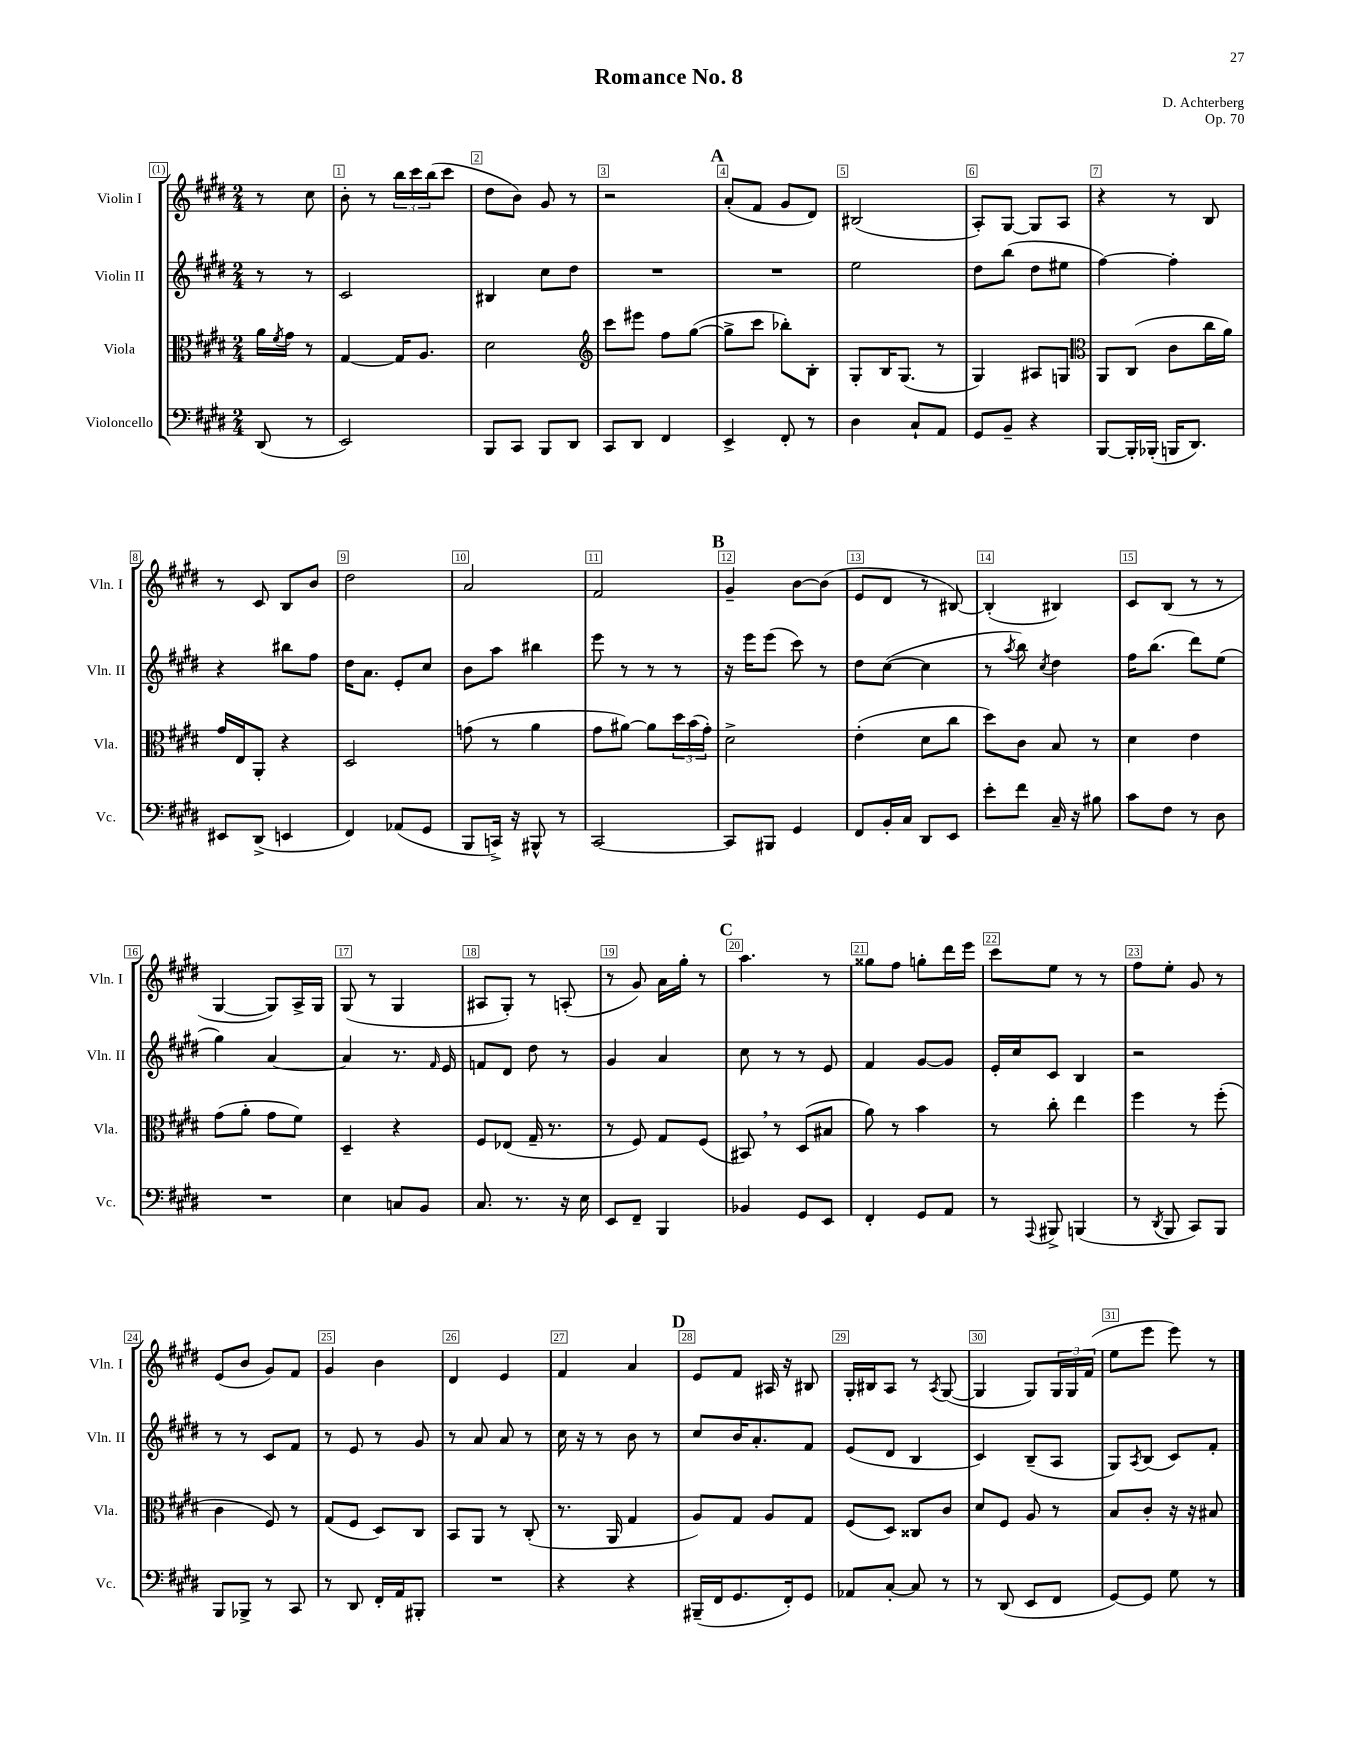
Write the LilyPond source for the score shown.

\header { title = "Romance No. 8" composer = "D. Achterberg" opus = "Op. 70" }
<<
\new StaffGroup <<
\new Staff = "s0" \with { instrumentName = "Violin I" shortInstrumentName = "Vln. I" } {
    \clef treble \key e \major \numericTimeSignature \time 2/4 \partial 4
    r8 cis''8 |
    b'8-. r8 \tuplet 3/2 { b''16 cis'''16 b''16( } cis'''8 |
    dis''8 b'8) gis'8 r8 |
    r2 |
    \mark \markup { \bold "A" } a'8-.( fis'8 gis'8 dis'8) |
    bis2( |
    a8-.) gis8~ gis8 a8 |
    r4 r8 b8 |
    r8 cis'8 b8 b'8 |
    dis''2 |
    a'2 |
    fis'2 |
    \mark \markup { \bold "B" } gis'4-- b'8~ b'8( |
    e'8 dis'8 r8 bis8~) |
    bis4-.( bis4) |
    cis'8 b8( r8 r8 |
    gis4~ gis8) a16-> gis16 |
    gis8( r8 gis4 |
    ais8 gis8-.) r8 a8-.( |
    r8 gis'8) a'16 gis''16-. r8 |
    \mark \markup { \bold "C" } a''4. r8 |
    gisis''8 fis''8 g''8-. dis'''16 e'''16 |
    cis'''8 e''8 r8 r8 |
    fis''8 e''8-. gis'8 r8 |
    e'8( b'8 gis'8) fis'8 |
    gis'4 b'4 |
    dis'4 e'4 |
    fis'4 a'4 |
    \mark \markup { \bold "D" } e'8 fis'8 ais16 r16 bis8 |
    gis16-. bis16 a8 r8 \acciaccatura { a8 } gis8~( |
    gis4 gis8) \tuplet 3/2 { gis16 gis16 fis'16( } |
    e''8 e'''8 e'''8) r8 \bar "|." |
}
\new Staff = "s1" \with { instrumentName = "Violin II" shortInstrumentName = "Vln. II" } {
    \clef treble \key e \major \numericTimeSignature \time 2/4 \partial 4
    r8 r8 |
    cis'2 |
    bis4 cis''8 dis''8 |
    R2 |
    \mark \markup { \bold "A" } R2 |
    e''2 |
    dis''8 b''8( dis''8 eis''8 |
    fis''4~) fis''4-. |
    r4 bis''8 fis''8 |
    dis''16 a'8. e'8-. cis''8 |
    b'8 a''8 bis''4 |
    e'''8 r8 r8 r8 |
    \mark \markup { \bold "B" } r16 e'''16 e'''8( cis'''8) r8 |
    dis''8 cis''8~( cis''4 |
    r8 \acciaccatura { a''8 } b''8) \acciaccatura { cis''8 } dis''4 |
    fis''16 b''8.( dis'''8) e''8( |
    gis''4) a'4~ |
    a'4 r8. \grace { fis'16 } e'16 |
    f'8 dis'8 dis''8 r8 |
    gis'4 a'4 |
    \mark \markup { \bold "C" } cis''8 r8 r8 e'8 |
    fis'4 gis'8~ gis'8 |
    e'16-. cis''16 cis'8 b4 |
    r2 |
    r8 r8 cis'8 fis'8 |
    r8 e'8 r8 gis'8 |
    r8 a'8 a'8 r8 |
    cis''16 r16 r8 b'8 r8 |
    \mark \markup { \bold "D" } cis''8 b'16 a'8.-. fis'8 |
    e'8( dis'8 b4 |
    cis'4) b8--( a8 |
    gis8) \acciaccatura { a8 } b8( cis'8) fis'8-. \bar "|." |
}
\new Staff = "s2" \with { instrumentName = "Viola" shortInstrumentName = "Vla." } {
    \clef alto \key e \major \numericTimeSignature \time 2/4 \partial 4
    a'16 \acciaccatura { fis'8 } gis'16 r8 |
    gis4~ gis16 a8. |
    dis'2 |
    \clef treble cis'''8 eis'''8 fis''8 gis''8~( |
    \mark \markup { \bold "A" } gis''8-> cis'''8 bes''8-.) b8-. |
    gis8-. b16 gis8.( r8 |
    gis4) ais8 g8 |
    \clef alto a,8 cis8( cis'8 cis''16 a'16) |
    gis'16 e16 a,8-. r4 |
    dis2 |
    g'8( r8 a'4 |
    gis'8 ais'8~) ais'8 \tuplet 3/2 { dis''16 b'16( gis'16-.) } |
    \mark \markup { \bold "B" } dis'2-> |
    e'4-.( dis'8 cis''8 |
    dis''8) cis'8 b8 r8 |
    dis'4 e'4 |
    gis'8( a'8-. gis'8 fis'8) |
    dis4-- r4 |
    fis8 ees8( gis16-- r8. |
    r8 fis8) gis8 fis8( |
    \mark \markup { \bold "C" } bis,8) \breathe r8 dis8( bis8 |
    a'8) r8 b'4 |
    r8 cis''8-. e''4 |
    fis''4 r8 fis''8-.( |
    cis'4 fis8) r8 |
    gis8( fis8 dis8) cis8 |
    b,8 a,8 r8 cis8-.( |
    r8. a,16 gis4 |
    \mark \markup { \bold "D" } a8) gis8 a8 gis8 |
    fis8( dis8) cisis8 cis'8 |
    dis'8 fis8 a8 r8 |
    b8 cis'8-. r16 r16 bis8 \bar "|." |
}
\new Staff = "s3" \with { instrumentName = "Violoncello" shortInstrumentName = "Vc." } {
    \clef bass \key e \major \numericTimeSignature \time 2/4 \partial 4
    dis,8( r8 |
    e,2) |
    b,,8 cis,8 b,,8 dis,8 |
    cis,8 dis,8 fis,4 |
    \mark \markup { \bold "A" } e,4-> fis,8-. r8 |
    dis4 cis8-! a,8 |
    gis,8 b,8-- r4 |
    b,,8~ b,,16-. bes,,16-.( b,,16 dis,8.) |
    eis,8 dis,8->( e,4 |
    fis,4) aes,8( gis,8 |
    b,,8 c,16->) r16 bis,,8-^ r8 |
    cis,2~ |
    \mark \markup { \bold "B" } cis,8 bis,,8 gis,4 |
    fis,8 b,16-. cis16 dis,8 e,8 |
    e'8-. fis'8 cis16-- r16 bis8 |
    cis'8 fis8 r8 dis8 |
    R2 |
    e4 c8 b,8 |
    cis8. r8. r16 e16 |
    e,8 fis,8-- b,,4 |
    \mark \markup { \bold "C" } bes,4 gis,8 e,8 |
    fis,4-. gis,8 a,8 |
    r8 \appoggiatura { a,,8 } bis,,8-> b,,4( |
    r8 \acciaccatura { dis,8 } b,,8 cis,8) b,,8 |
    b,,8 bes,,8-> r8 cis,8 |
    r8 dis,8 fis,16-. a,16 bis,,8-. |
    R2 |
    r4 r4 |
    \mark \markup { \bold "D" } bis,,16--( fis,16 gis,8. fis,16-.) gis,8 |
    aes,8 cis8~-. cis8 r8 |
    r8 dis,8( e,8 fis,8 |
    gis,8~) gis,8 gis8 r8 \bar "|." |
}
>>
>>
\layout { \context { \Score \override BarNumber.break-visibility = ##(#f #t #t) barNumberVisibility = #all-bar-numbers-visible \override BarNumber.stencil = #(make-stencil-boxer 0.1 0.3 ly:text-interface::print) } }
